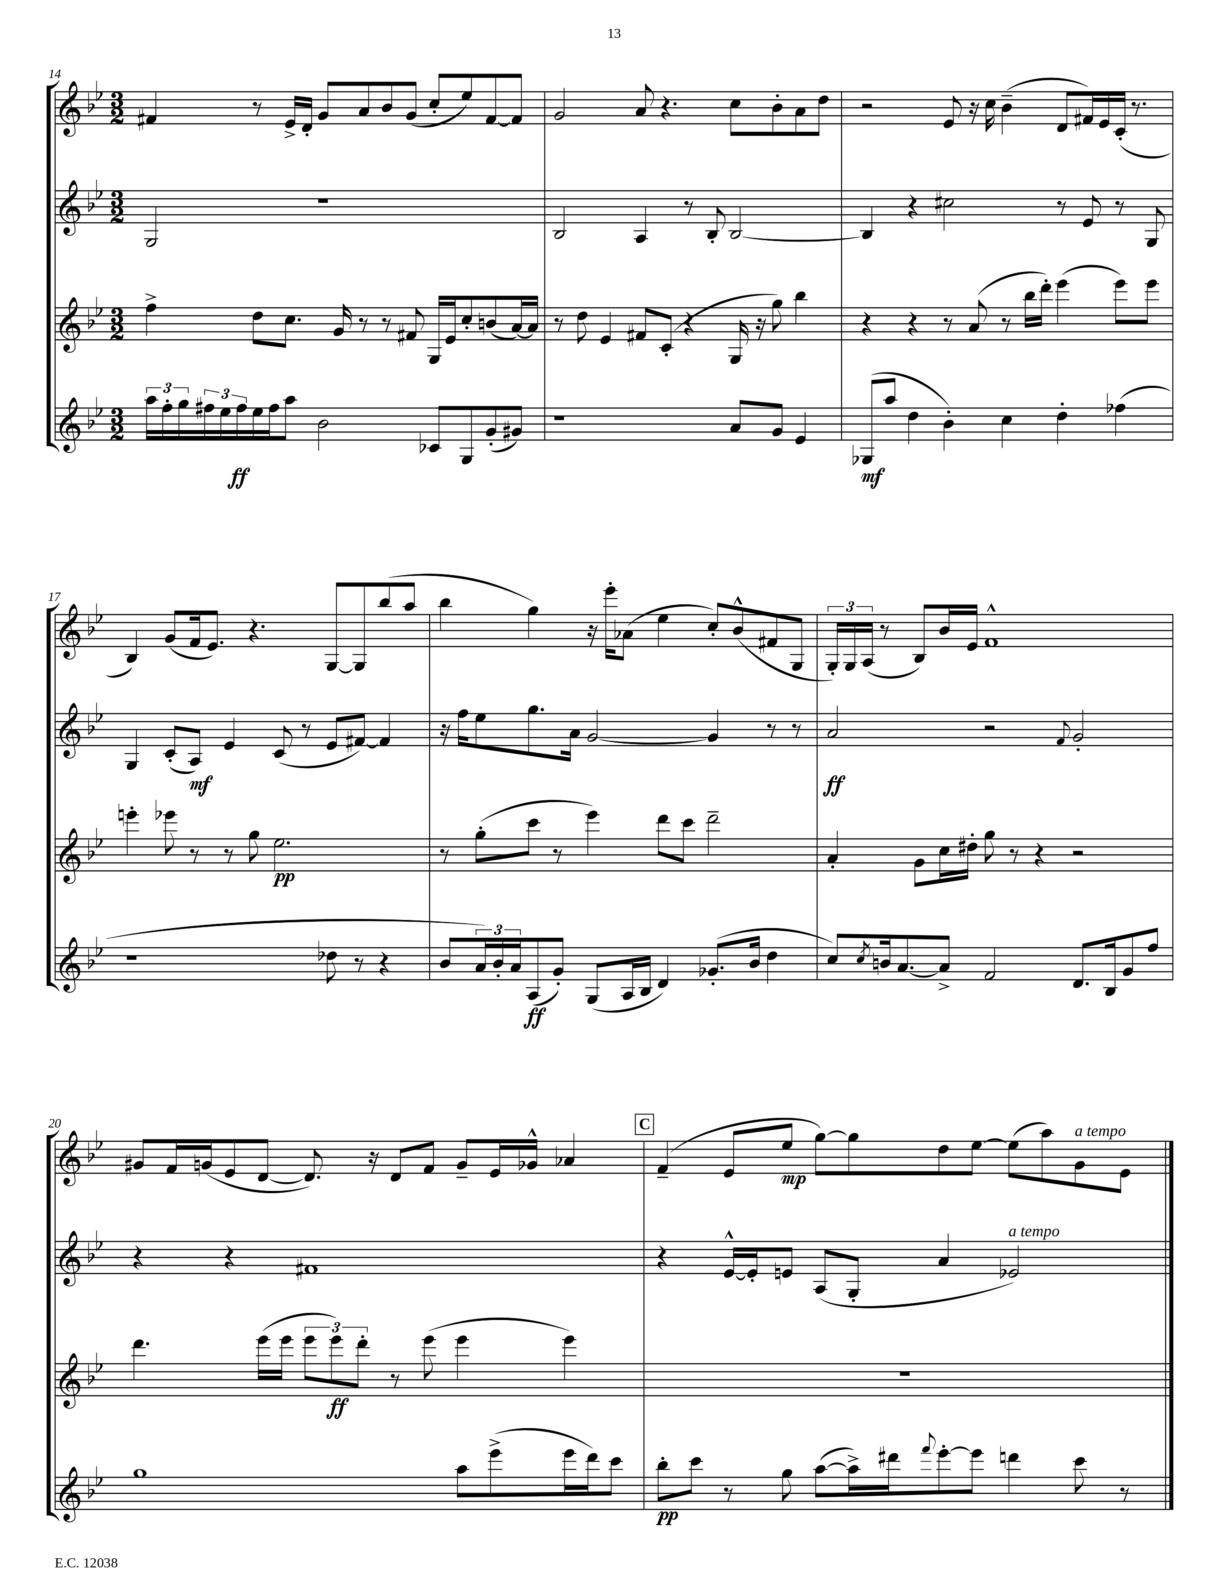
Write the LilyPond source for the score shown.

<<
\new StaffGroup <<
\new Staff = "s0" {
    \clef treble \key bes \major \numericTimeSignature \time 3/2
    fis'4 r8 ees'16-> d'16-. g'8 a'8 bes'8 g'8( c''8-. ees''8) fis'8~ fis'8 |
    g'2 a'8 r4. c''8 bes'8-. a'8 d''8 |
    r2 ees'8 r16 c''16 bes'4--( d'8 fis'16) ees'16 c'16-.( r8. |
    bes4) g'8( f'16 ees'8.) r4. g8~ g8 bes''8( a''8 |
    bes''4 g''4) r16 ees'''16-. aes'8( ees''4 c''8-.) bes'8-^( fis'8 g8 |
    \tuplet 3/2 { g16-.) g16 a16( } r8 bes8) bes'16 ees'16 f'1-^ |
    gis'8 f'16 g'16( ees'8 d'8~ d'8.) r16 d'8 f'8 g'8-- ees'16 ges'16-^ aes'4 |
    \mark \markup { \box "C" } f'4--( ees'8 ees''8\mp g''8~) g''8 d''8 ees''8~ ees''8( a''8) g'8^\markup { \italic "a tempo" } ees'8 \bar "|." |
}
\new Staff = "s1" {
    \clef treble \key bes \major \numericTimeSignature \time 3/2
    g2 r1 |
    bes2 a4 r8 bes8-. bes2~ |
    bes4 r4 cis''2 r8 ees'8 r8 g8 |
    g4 c'8-.( a8\mf) ees'4 c'8( r8 ees'8 fis'8~) fis'4 |
    r16 f''16 ees''8 g''8. a'16 g'2~ g'4 r8 r8 |
    a'2\ff r2 \appoggiatura { f'8 } g'2-. |
    r4 r4 fis'1 |
    \mark \markup { \box "C" } r4 ees'16~-^ ees'16-. e'8 a8( g8-. a'4 ees'2^\markup { \italic "a tempo" }) \bar "|." |
}
\new Staff = "s2" {
    \clef treble \key bes \major \numericTimeSignature \time 3/2
    f''4-> d''8 c''8. g'16 r8 r8 fis'8 g16 ees'16 c''8-. b'8( a'16~) a'16 |
    r8 d''8 ees'4 fis'8 c'8-.( r4 g16 r16 g''8) bes''4 |
    r4 r4 r8 a'8( r8 bes''16 d'''16-.) ees'''4( ees'''8) ees'''8 |
    e'''4-. ees'''8 r8 r8 g''8 ees''2.\pp |
    r8 g''8-.( c'''8 r8 ees'''4) d'''8 c'''8 d'''2-- |
    a'4-. g'8 c''16 dis''16-. g''8 r8 r4 r2 |
    d'''4. ees'''16( ees'''16 \tuplet 3/2 { ees'''8 ees'''8\ff) d'''8-. } r8 ees'''8( ees'''4 ees'''4) |
    \mark \markup { \box "C" } R1. \bar "|." |
}
\new Staff = "s3" {
    \clef treble \key bes \major \numericTimeSignature \time 3/2
    \tuplet 3/2 { a''16 f''16-. g''16 } \tuplet 3/2 { fis''16 ees''16 fis''16\ff } ees''16 fis''16 a''8 bes'2 ces'8 g8 g'8-.( gis'8) |
    r1 a'8 g'8 ees'4 |
    ges8\mf( a''8 d''4 bes'4-.) c''4 d''4-. fes''4( |
    r1 des''8 r8 r4 |
    bes'8 \tuplet 3/2 { a'16) bes'16-. a'16 } a8\ff( g'8-.) g8( a16 bes16 d'4) ges'8.-.( bes'16 d''4 |
    c''8) \acciaccatura { c''8 } b'16 a'8.~ a'8-> f'2 d'8. bes16 g'8 f''8 |
    g''1 a''8 ees'''8->( ees'''16 d'''16) c'''8 |
    \mark \markup { \box "C" } bes''8-.\pp c'''8 r8 g''8 a''8~( a''16->) dis'''16 \appoggiatura { f'''8 } ees'''8~-. ees'''8 d'''4 c'''8 r8 \bar "|." |
}
>>
>>
\layout { \context { \Score currentBarNumber = #14 } }
